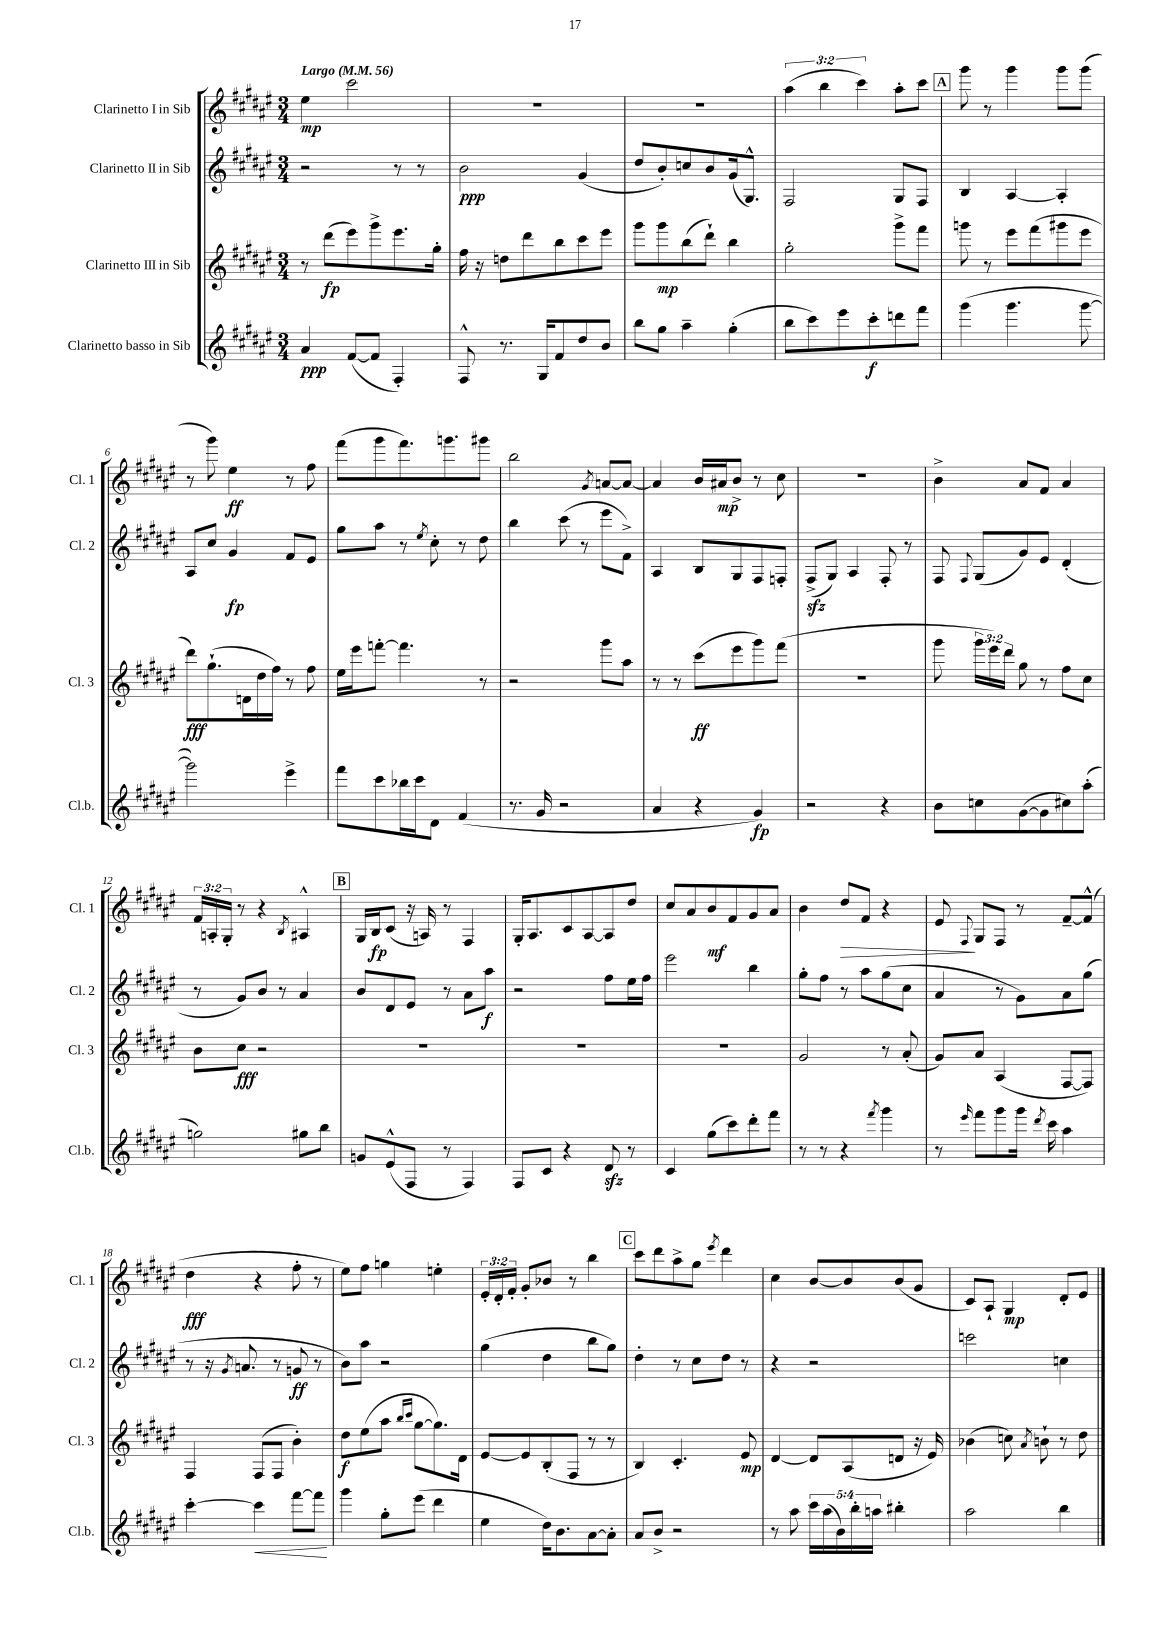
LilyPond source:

<<
\new StaffGroup <<
\new Staff = "s0" \with { instrumentName = "Clarinetto I in Sib" shortInstrumentName = "Cl. 1" } {
    \clef treble \key fis \major \numericTimeSignature \time 3/4 \override Staff.TupletNumber.text = #tuplet-number::calc-fraction-text \tempo "Largo" 4 = 56
    \autoBeamOff eis''4\mp cis'''2 |
    R2. |
    R2. |
    \tuplet 3/2 { ais''4( b''4 cis'''4) } ais''8[-. cis'''8] |
    \mark \markup { \box "A" } gis'''8 r8 gis'''4 gis'''8[ gis'''8]( |
    r8 gis'''8) eis''4\ff r8 fis''8 |
    fis'''8[( gis'''8 fis'''8.) g'''8. gis'''8] |
    b''2 \acciaccatura { gis'8 } a'8[~ a'8]~ |
    a'4 b'16[ ais'16\mp b'8]-> r8 cis''8 |
    R2. |
    b'4-> ais'8[ fis'8] ais'4 |
    \tuplet 3/2 { fis'16[ a16-. gis16]-. } r8 r4 \acciaccatura { b8 } ais4-^ |
    \mark \markup { \box "B" } gis16[ b16\fp cis'8]( r16 a16) r8 fis4 |
    gis16[-. ais8. cis'8 ais8~ ais8 dis''8] |
    cis''8[ ais'8 b'8\mf fis'8 gis'8 ais'8] |
    b'4 dis''8[\> fis'8] r4 |
    eis'8\! \appoggiatura { fis8 } gis8[ fis8] r8 fis'8[~-- fis'8]-^( |
    dis''4\fff r4 fis''8-. r8 |
    eis''8[) fis''8] g''4 e''4-. |
    \tuplet 3/2 { eis'16[-. dis'16-. fis'16]-. } gis'8[-. bes'8] r8 b''4 |
    \mark \markup { \box "C" } cis'''8[ dis'''8 ais''8-> gis''8] \acciaccatura { eis'''8 } dis'''4 |
    cis''4 b'8[~ b'8 b'8( gis'8] |
    cis'8[) ais8]-! gis4\mp dis'8[-. eis'8] \bar "|." |
}
\new Staff = "s1" \with { instrumentName = "Clarinetto II in Sib" shortInstrumentName = "Cl. 2" } {
    \clef treble \key fis \major \numericTimeSignature \time 3/4
    \autoBeamOff r2 r8 r8 |
    b'2\ppp gis'4( |
    dis''8[ b'8-.) c''8 b'8 gis'16( gis8.]-^) |
    fis2 gis8[ fis8] |
    \mark \markup { \box "A" } b4 ais4~ ais4-. |
    ais8[ cis''8] gis'4\fp fis'8[ eis'8] |
    gis''8[ ais''8] r8 \acciaccatura { eis''8 } cis''8-. r8 dis''8 |
    b''4 cis'''8( r8 eis'''8[ fis'8]->) |
    ais4 b8[ gis8 fis8 f8]-. |
    fis8[->\sfz( gis8]) ais4 fis8-. r8 |
    fis8 \appoggiatura { fis8 } gis8[( gis'8) eis'8] dis'4-.( |
    r8 gis'8[) b'8] r8 ais'4 |
    \mark \markup { \box "B" } b'8[ dis'8 eis'8] r8 ais'8[ ais''8]\f |
    r2 fis''8[ eis''16 fis''16] |
    eis'''2 b''4 |
    gis''8[-. fis''8] r8 ais''8[ gis''8( cis''8] |
    ais'4 r8 gis'8[) ais'8 gis''8]( |
    r8 r16 \acciaccatura { gis'8 } a'8. r8 g'8\ff r8 |
    b'8[) ais''8] r2 |
    gis''4( dis''4 b''8[ gis''8]) |
    \mark \markup { \box "C" } dis''4-. r8 cis''8[ dis''8] r8 |
    r4 r2 |
    c'''2 c''4 \bar "|." |
}
\new Staff = "s2" \with { instrumentName = "Clarinetto III in Sib" shortInstrumentName = "Cl. 3" } {
    \clef treble \key fis \major \numericTimeSignature \time 3/4 \override Staff.TupletNumber.text = #tuplet-number::calc-fraction-text
    \autoBeamOff r8 dis'''8[\fp( eis'''8) gis'''8-> eis'''8. gis''16]-. |
    fis''16 r16 d''8[ dis'''8 b''8 cis'''8 eis'''8] |
    gis'''8[ gis'''8\mp b''8( dis'''8]-!) b''4 |
    gis''2-. gis'''8[-> fis'''8] |
    \mark \markup { \box "A" } g'''8 r8 eis'''8[ fis'''8( gis'''8 eis'''8] |
    dis'''8[\fff) gis''8.-!( d'16 dis''16 fis''16]) r8 fis''8 |
    eis''16[ eis'''16 f'''8]~-. f'''4. r8 |
    r2 gis'''8[ ais''8] |
    r8 r8 cis'''8[\ff( eis'''8 gis'''8) fis'''8]( |
    R2. |
    gis'''8 \tuplet 3/2 { gis'''16[ eis'''16) dis'''16] } gis''8 r8 fis''8[ cis''8] |
    b'8[ cis''8]\fff r2 |
    \mark \markup { \box "B" } R2. |
    R2. |
    R2. |
    gis'2 r8 ais'8-.( |
    gis'8[) ais'8] ais4( fis8[~ fis8]) |
    fis4 fis8[( fis8] b'4-.) |
    dis''8[\f eis''8( ais''8] \grace { b''16[ cis'''16] } gis''8[~ gis''8.) dis'16] |
    eis'8[~ eis'8 b8-.( fis8] r8 r8 |
    \mark \markup { \box "C" } b4) cis'4.-. eis'8\mp |
    dis'4~ dis'8[ ais8( d'8] r16 eis'16) |
    bes'4( c''8) \acciaccatura { ais'8 } b'8-! r8 dis''8 \bar "|." |
}
\new Staff = "s3" \with { instrumentName = "Clarinetto basso in Sib" shortInstrumentName = "Cl.b." } {
    \clef treble \key fis \major \numericTimeSignature \time 3/4 \override Staff.TupletNumber.text = #tuplet-number::calc-fraction-text
    \autoBeamOff ais'4\ppp fis'8[~( fis'8] fis4-.) |
    fis8-^ r8. gis16[ fis'8 dis''8 b'8] |
    b''8[ gis''8] ais''4-- gis''4-.( |
    b''8[ cis'''8) eis'''8 cis'''8-.\f d'''8 fis'''8] |
    \mark \markup { \box "A" } gis'''4( gis'''4. gis'''8~ |
    gis'''2) eis'''4-> |
    fis'''8[ cis'''8 bes''16 cis'''16 dis'8] fis'4( |
    r8. gis'16 r2 |
    ais'4 r4 gis'4\fp) |
    r2 r4 |
    b'8[ c''8 gis'8~( gis'8 cis''8) ais''8]-.( |
    g''2) gis''8[ b''8] |
    \mark \markup { \box "B" } g'8[ eis'8-^( fis8] r8 fis4) |
    fis8[ cis'8] r4 dis'8\sfz r8 |
    cis'4 gis''8[( cis'''8) dis'''8-. fis'''8] |
    r8 r8 r4 \acciaccatura { fis'''8 } gis'''4 |
    r8 \grace { eis'''16 } fis'''8[ gis'''8 gis'''16] \acciaccatura { dis'''8 } cis'''16 ais''4 |
    cis'''4~-. cis'''4\< fis'''8[~ fis'''8]\! |
    gis'''4 gis''8[-. eis'''8]( dis'''4 |
    eis''4 dis''16[) b'8. ais'8~ ais'8]-. |
    \mark \markup { \box "C" } ais'8[ b'8]-> r2 |
    r8 ais''8 \tuplet 5/4 { cis'''16[ ais''16( b'16) b''16-. a''16] } bis''4-. |
    ais''2 b''4 \bar "|." |
}
>>
>>
